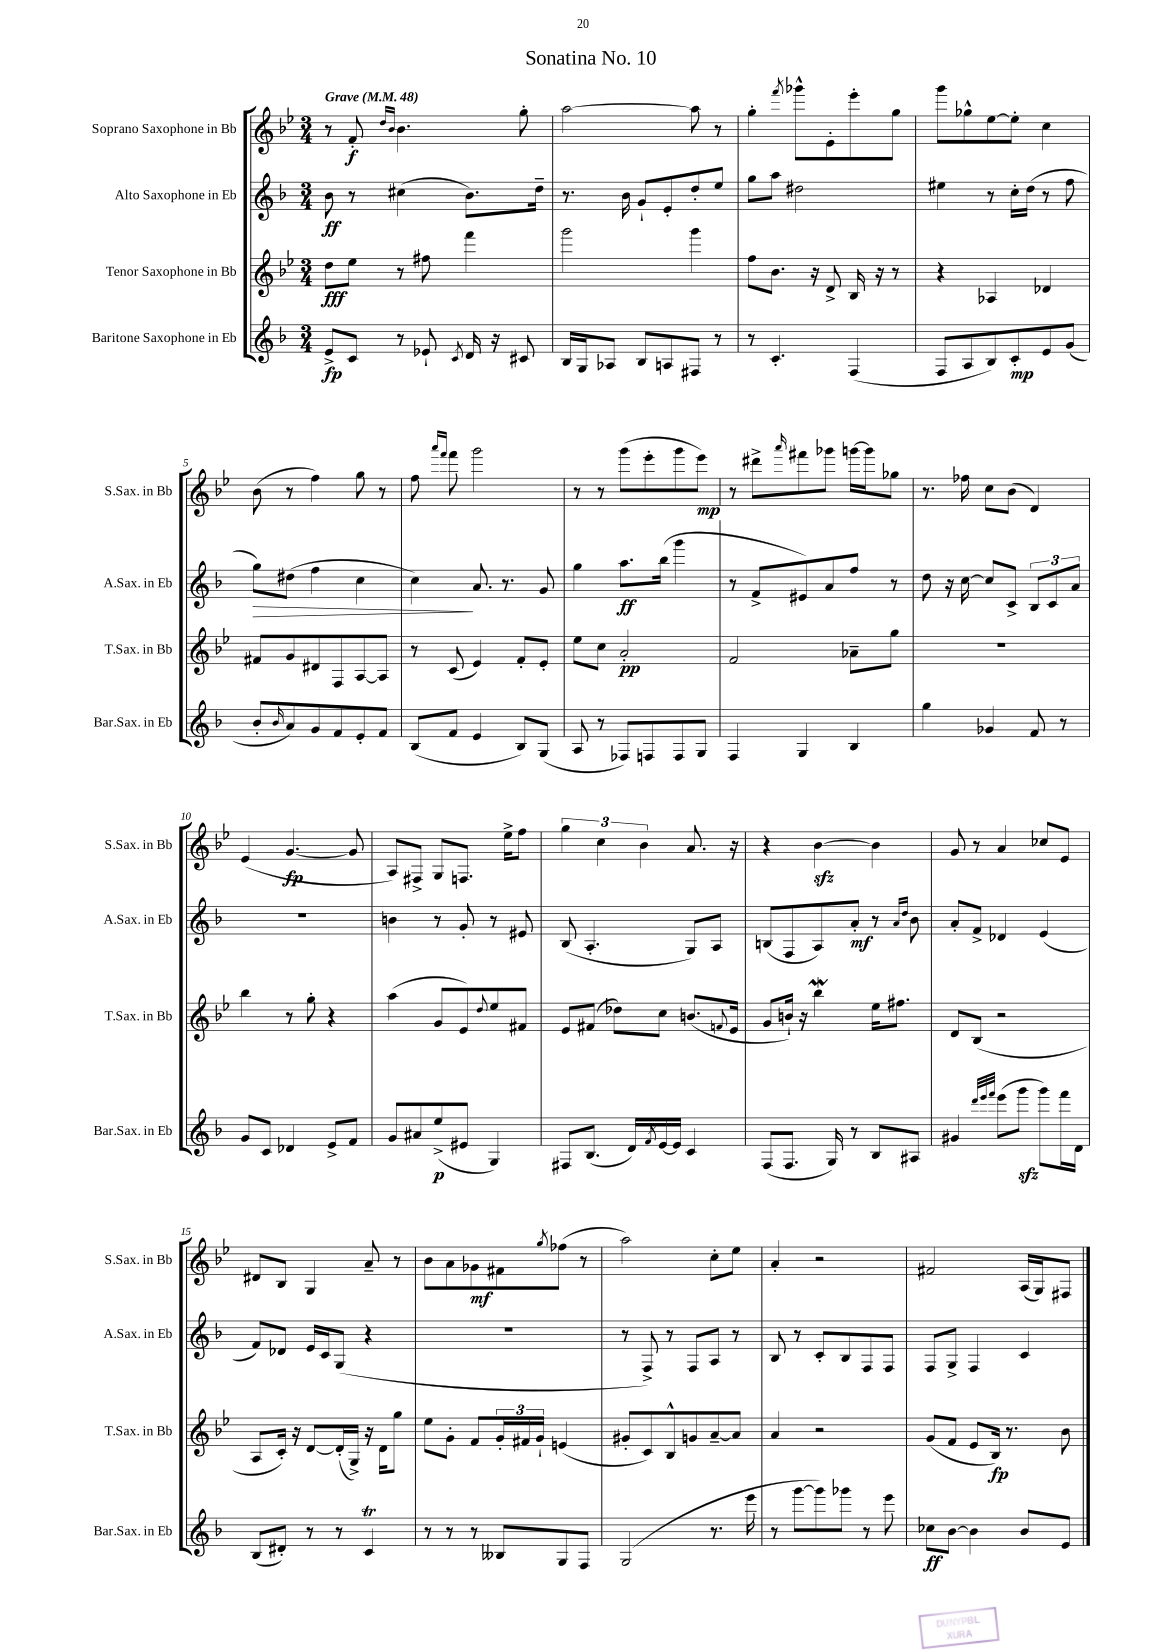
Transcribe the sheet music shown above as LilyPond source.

\header { title = "Sonatina No. 10" }
<<
\new StaffGroup <<
\new Staff = "s0" \with { instrumentName = "Soprano Saxophone in Bb" shortInstrumentName = "S.Sax. in Bb" } {
    \clef treble \key bes \major \numericTimeSignature \time 3/4 \tempo "Grave" 4 = 48
    r8 f'8-.\f \grace { d''16 bes'16 } bes'4. g''8-. |
    a''2~ a''8 r8 |
    g''4-. \acciaccatura { f'''8 } ges'''8-^ ees'8-. ees'''8-. g''8 |
    g'''8 ges''8-^ ees''8~ ees''8-. c''4 |
    bes'8( r8 f''4) g''8 r8 |
    f''8 \grace { a'''16 f'''16 } f'''8 g'''2 |
    r8 r8 g'''8( ees'''8-. g'''8 ees'''8\mp) |
    r8 dis'''8-> \grace { a'''16 } fis'''8 ges'''8 g'''16~ g'''16 ges''8 |
    r8. fes''16 c''8 bes'8( d'4) |
    ees'4( g'4.~\fp g'8 |
    a8) fis8-> g8 f8. ees''16-> f''8 |
    \tuplet 3/2 { g''4 c''4 bes'4 } a'8. r16 |
    r4 bes'4~\sfz bes'4 |
    g'8 r8 a'4 ces''8 ees'8 |
    dis'8 bes8 g4 a'8-- r8 |
    bes'8 a'8 ges'8\mf fis'8 \acciaccatura { g''8 } fes''8( r8 |
    a''2) c''8-. ees''8 |
    a'4-. r2 |
    fis'2 a16( g16) fis8 \bar "|." |
}
\new Staff = "s1" \with { instrumentName = "Alto Saxophone in Eb" shortInstrumentName = "A.Sax. in Eb" } {
    \clef treble \key f \major \numericTimeSignature \time 3/4
    bes'8\ff r8 cis''4( bes'8.) d''16-- |
    r8. bes'16 g'8-! e'8-. d''8-. e''8 |
    g''8 a''8 dis''2 |
    eis''4 r8 c''16-. d''16( r8 f''8 |
    g''8\>) dis''8( f''4 c''4 |
    c''4\!) a'8. r8. g'8 |
    g''4 a''8.\ff bes''16( g'''4 |
    r8 f'8-> eis'8) a'8 f''8 r8 |
    d''8 r16 c''16~ c''8 c'8-> \tuplet 3/2 { bes8 c'8 a'8 } |
    R2. |
    b'4 r8 g'8-. r8 eis'8 |
    bes8( a4.-. g8) a8 |
    b8( f8 a8) a'8-.\mf r8 \grace { a'16 d''16 } bes'8 |
    a'8-. f'8-> des'4 e'4( |
    f'8) des'8 e'16 c'16 g8( r4 |
    R2. |
    r8 f8->) r8 f8 a8 r8 |
    bes8 r8 c'8-. bes8 f8 f8 |
    f8 g8-> f4 c'4 \bar "|." |
}
\new Staff = "s2" \with { instrumentName = "Tenor Saxophone in Bb" shortInstrumentName = "T.Sax. in Bb" } {
    \clef treble \key bes \major \numericTimeSignature \time 3/4
    d''8\fff ees''8 r8 fis''8 f'''4 |
    g'''2 g'''4 |
    f''8 bes'8. r16 d'8-> bes16 r16 r8 |
    r4 aes4 des'4 |
    fis'8 g'8 dis'8 f8 a8~ a8 |
    r8 c'8( ees'4) f'8-. ees'8-. |
    ees''8 c''8 a'2-.\pp |
    f'2 aes'8-- g''8 |
    R2. |
    bes''4 r8 g''8-. r4 |
    a''4( g'8 ees'8) \appoggiatura { d''8 } ees''8 fis'8 |
    ees'8 fis'8( des''8) c''8 b'8.( \appoggiatura { f'8 } ees'16 |
    g'8 b'16-!) r16 bes''4\mordent ees''16 fis''8. |
    d'8 bes8( r2 |
    a8 c'16-.) r16 d'8~ d'16-.( g16->) r16 d'16 g''8 |
    ees''8 g'8-. f'8 \tuplet 3/2 { g'16-. fis'16 g'16-! } e'4( |
    gis'8-. c'8) bes8-^ g'8 a'8~-- a'8 |
    a'4 r2 |
    g'8( f'8 ees'8 bes16\fp) r8. bes'8 \bar "|." |
}
\new Staff = "s3" \with { instrumentName = "Baritone Saxophone in Eb" shortInstrumentName = "Bar.Sax. in Eb" } {
    \clef treble \key f \major \numericTimeSignature \time 3/4
    e'8->\fp c'8 r8 ees'8-! \acciaccatura { c'8 } d'16 r16 cis'8 |
    bes16 g16 aes8 bes8 a8 fis8 r8 |
    r8 c'4.-. f4( |
    f8 a8 bes8) c'8-.\mp e'8 g'8( |
    bes'8-. \grace { bes'16 } a'8) g'8 f'8 e'8-. f'8 |
    bes8( f'8 e'4 bes8) g8( |
    a8 r8 fes8) f8 f8 g8 |
    f4 g4 bes4 |
    g''4 ges'4 f'8 r8 |
    g'8 c'8 des'4 e'8-> f'8 |
    g'8 ais'8 e''8->\p( eis'8 g4) |
    fis8 bes8.( d'16) \acciaccatura { f'8 } e'16~ e'16 c'4 |
    f8( f8. g16) r8 bes8 ais8 |
    gis'4 \grace { d'''32 e'''32 f'''32 } e'''8( g'''8\sfz g'''8) f'''16 d'16 |
    bes8( dis'8-.) r8 r8 c'4\trill |
    r8 r8 r8 beses8 g8 f8 |
    g2( r8. e'''16 |
    r8 g'''8~ g'''8) ges'''8 r8 e'''8 |
    ces''8\ff bes'8~ bes'4 bes'8 e'8 \bar "|." |
}
>>
>>
